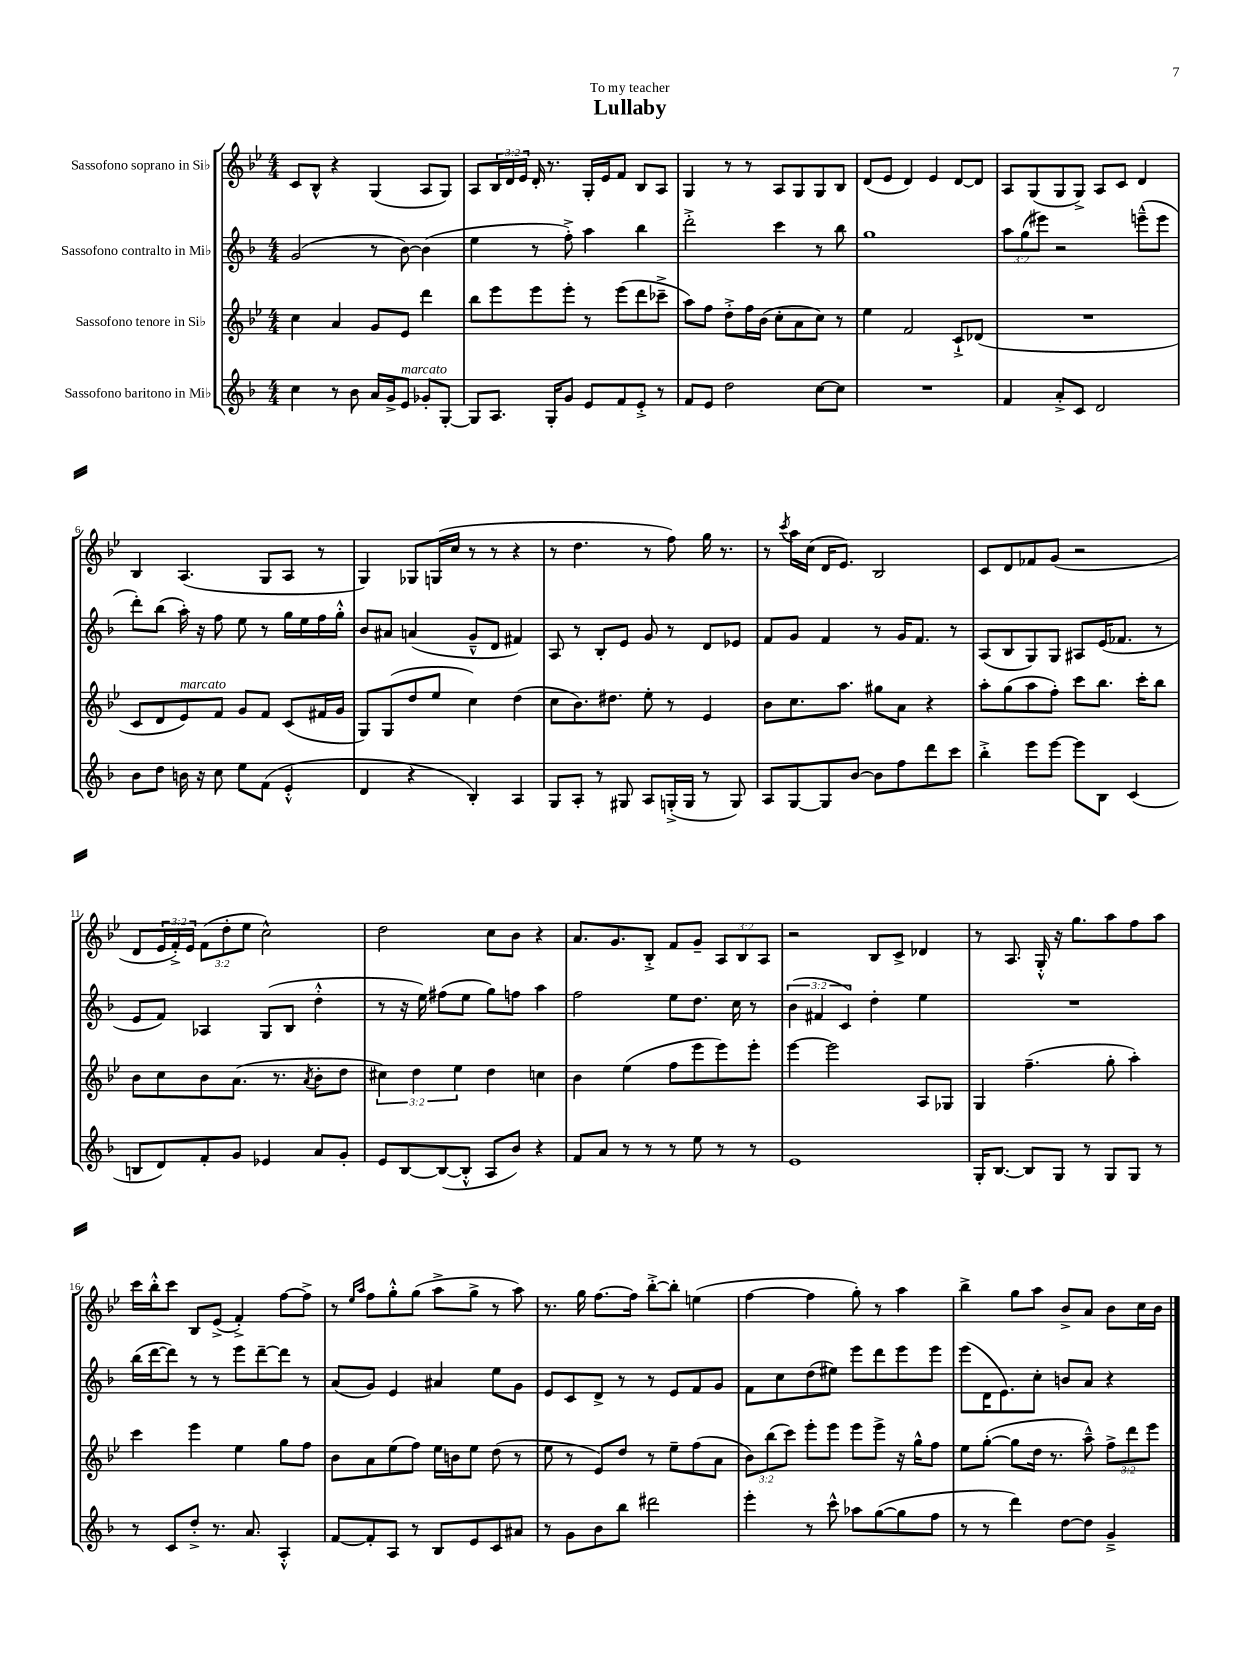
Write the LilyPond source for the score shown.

\header { title = "Lullaby" dedication = "To my teacher" }
<<
\new StaffGroup <<
\new Staff = "s0" \with { instrumentName = "Sassofono soprano in Sib" } {
    \clef treble \key bes \major \numericTimeSignature \time 4/4 \override Staff.TupletNumber.text = #tuplet-number::calc-fraction-text
    c'8 bes8-^ r4 g4( a8 g8) |
    a8 \tuplet 3/2 { bes16 d'16 ees'16 } d'16-. r8. g16-. ees'16 f'8 bes8 a8 |
    g4 r8 r8 a8 g8 g8 bes8 |
    d'8( ees'8 d'4) ees'4 d'8~ d'8 |
    a8 g8( g8 g8->) a8 c'8 d'4 |
    bes4 a4.( g8 a8 r8 |
    g4) ges8 g16( c''16 r8 r8 r4 |
    r8 d''4. r8 f''8) g''16 r8. |
    r8 \acciaccatura { c'''8 } a''16 c''16( d'16 ees'8.) bes2 |
    c'8 d'8 fes'8 g'8( r2 |
    d'8 \tuplet 3/2 { ees'16 f'16-.->) ees'16 } \tuplet 3/2 { f'8( d''8-. ees''8 } c''2-^) |
    d''2 c''8 bes'8 r4 |
    a'8. g'8. bes8-.-> f'8 g'8-- \tuplet 3/2 { a8 bes8 a8 } |
    r2 bes8 c'8-> des'4 |
    r8 a8. g16-.-^ r16 g''8. a''8 f''8 a''8 |
    c'''16 bes''16-.-^ c'''8 bes8 ees'8->( f'4-.->) f''8~ f''8-> |
    r8 \grace { ees''16 a''16 } f''8 g''8-.-^ g''8( a''8-> g''8-> r8 a''8) |
    r8. g''16 f''8.~ f''16 bes''8~-.-> bes''8-. e''4( |
    f''4~ f''4 g''8-.) r8 a''4 |
    bes''4-> g''8 a''8 bes'8-> a'8 bes'8 c''16 bes'16 \bar "|." |
}
\new Staff = "s1" \with { instrumentName = "Sassofono contralto in Mib" } {
    \clef treble \key f \major \numericTimeSignature \time 4/4 \override Staff.TupletNumber.text = #tuplet-number::calc-fraction-text
    g'2( r8 bes'8~) bes'4( |
    e''4 r8 f''8-.->) a''4 bes''4 |
    d'''2-.-> c'''4 r8 bes''8 |
    g''1 |
    \tuplet 3/2 { a''8 g''8( eis'''8) } r2 e'''8---^( e'''8 |
    d'''8-.) bes''8( a''16-.) r16 f''8 e''8 r8 g''16 e''16 f''16 g''16-.-^ |
    bes'8 ais'8 a'4( g'8---^ d'8 fis'4) |
    a8 r8 bes8-. e'8 g'8 r8 d'8 ees'8 |
    f'8 g'8 f'4 r8 g'16 f'8. r8 |
    a8( bes8 g8) g8 ais8 e'16( fes'8. r8 |
    e'8 f'8) aes4 g8( bes8 d''4-.-^ |
    r8 r16 e''16) fis''8( e''8 g''8) f''8 a''4 |
    f''2 e''8 d''8. c''16 r8 |
    \tuplet 3/2 { bes'4( fis'4 c'4) } d''4-. e''4 |
    R1 |
    bes''16( d'''16~ d'''8) r8 r8 e'''8 d'''8~-- d'''8 r8 |
    a'8( g'8) e'4 ais'4 e''8 g'8 |
    e'8 c'8 d'8-> r8 r8 e'8 f'8 g'8 |
    f'8 c''8 d''8( eis''8) e'''8 d'''8 e'''8 e'''8 |
    e'''8( d'16 e'8.) c''8-. b'8 a'8 r4 \bar "|." |
}
\new Staff = "s2" \with { instrumentName = "Sassofono tenore in Sib" } {
    \clef treble \key bes \major \numericTimeSignature \time 4/4 \override Staff.TupletNumber.text = #tuplet-number::calc-fraction-text
    c''4 a'4 g'8 ees'8 d'''4 |
    bes''8 ees'''8 ees'''8 ees'''8-. r8 ees'''8( d'''8 ces'''8---> |
    a''8) f''8 d''8-.-> f''16 bes'16( c''8-. a'8 c''8) r8 |
    ees''4 f'2 c'8-!-> des'8( |
    R1 |
    c'8 d'8 ees'8^\markup { \italic "marcato" }) f'8 g'8 f'8 c'8( fis'16 g'16 |
    g8) g8( d''8 ees''8 c''4) d''4( |
    c''8 bes'8.) dis''8. ees''8-. r8 ees'4 |
    bes'8 c''8. a''8. gis''8 a'8 r4 |
    a''8-. g''8( a''8 f''8-.) c'''8 bes''8. c'''16-. bes''8 |
    bes'8 c''8 bes'8 a'8.( r8. \acciaccatura { a'8 } bes'8-. d''8 |
    \tuplet 3/2 { cis''4) d''4 ees''4 } d''4 c''4 |
    bes'4 ees''4( f''8 ees'''8 ees'''8) ees'''8-. |
    ees'''4~ ees'''2 a8 ges8 |
    g4 f''4.--( g''8-. a''4-.) |
    c'''4 ees'''4 ees''4 g''8 f''8 |
    bes'8 a'8 ees''8( f''8) ees''16 b'16 ees''8 d''8( r8 |
    ees''8 r8 ees'8) d''8 r8 ees''8-- f''8( a'8 |
    \tuplet 3/2 { bes'8) bes''8( c'''8) } ees'''8-. ees'''8 ees'''8 ees'''8-> r16 g''16-^ f''8 |
    ees''8 g''8~-.( g''8 d''16 r8. a''8---^) \tuplet 3/2 { f''8-> d'''8 ees'''8 } \bar "|." |
}
\new Staff = "s3" \with { instrumentName = "Sassofono baritono in Mib" } {
    \clef treble \key f \major \numericTimeSignature \time 4/4
    c''4 r8 bes'8 a'16 g'16-> e'8^\markup { \italic "marcato" } ges'8-. g8~-. |
    g8 a8. g16-. g'8 e'8 f'8 e'8-.-> r8 |
    f'8 e'8 d''2 c''8~ c''8 |
    R1 |
    f'4 a'8-.-> c'8 d'2 |
    bes'8 d''8 b'16 r16 c''8 e''8 f'8( e'4-.-^ |
    d'4 r4 bes4-.) a4 |
    g8 a8-. r8 gis8 a8 g16-.->( g16 r8 g8) |
    a8 g8~ g8 bes'8~ bes'8 f''8 d'''8 c'''8 |
    bes''4-.-> e'''8 e'''8~ e'''8 bes8 c'4( |
    b8 d'8) f'8-. g'8 ees'4 a'8 g'8-. |
    e'8 bes8~ bes8~( bes8-.-^ a8 bes'8) r4 |
    f'8 a'8 r8 r8 r8 e''8 r8 r8 |
    e'1 |
    g16-. bes8.~ bes8 g8 r8 g8 g8 r8 |
    r8 c'8 d''8-.-> r8. a'8. a4-.-^ |
    f'8~ f'8-. a8 r8 bes8 e'8 c'8 ais'8 |
    r8 g'8 bes'8 bes''8 dis'''2 |
    e'''4-. r8 c'''8-^ aes''8 g''8~( g''8 f''8 |
    r8 r8 d'''4) d''8~ d''8 g'4---> \bar "|." |
}
>>
>>
